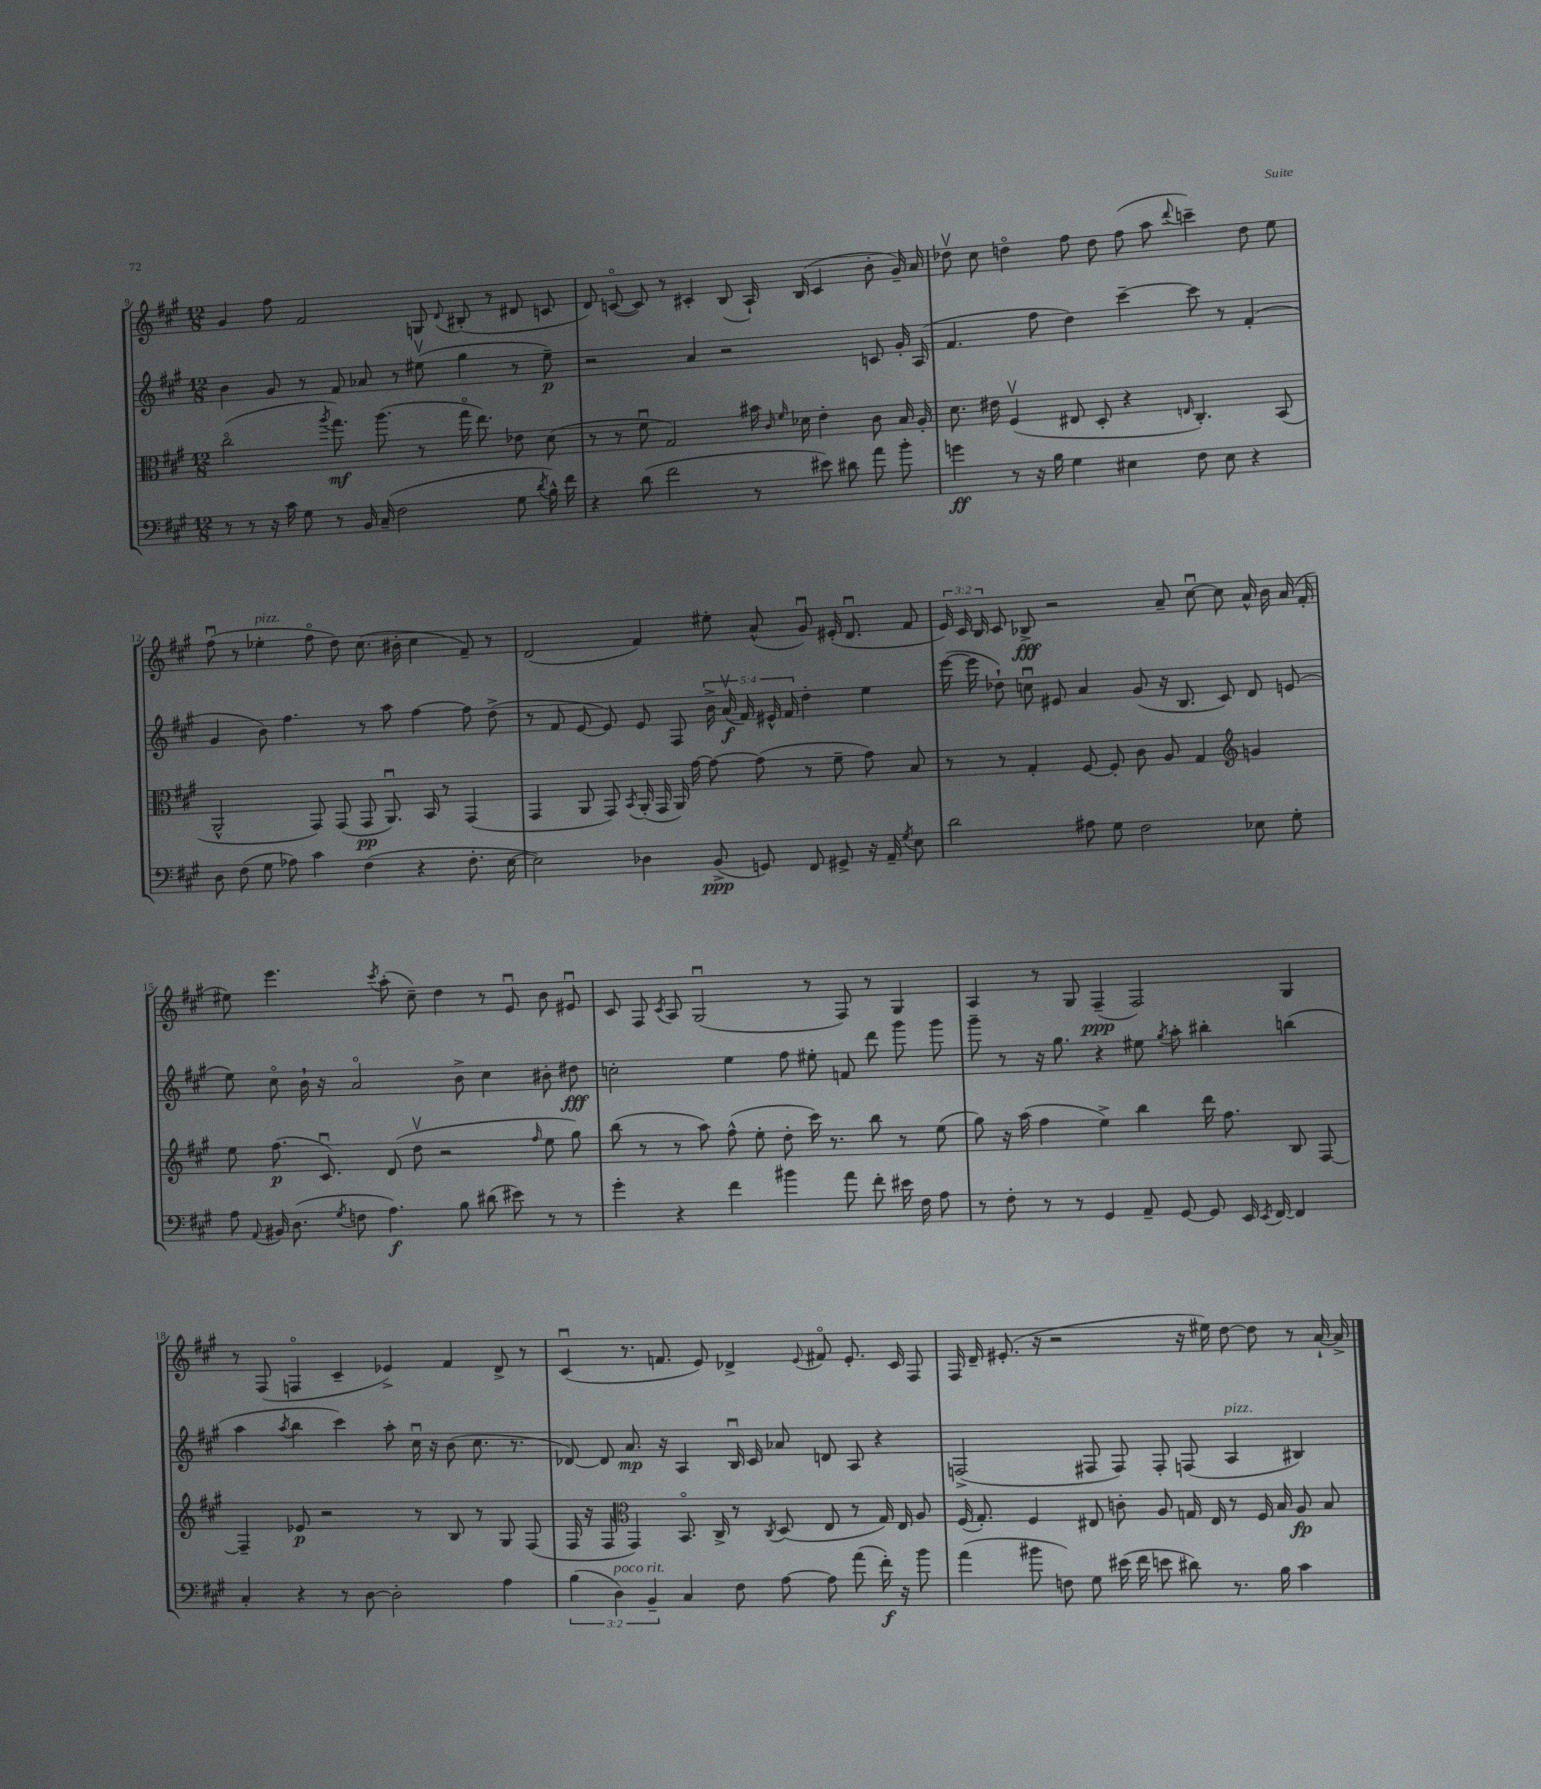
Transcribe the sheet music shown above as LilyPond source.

<<
\new StaffGroup <<
\new Staff = "s0" {
    \clef treble \key a \major \numericTimeSignature \time 12/8 \override Staff.TupletNumber.text = #tuplet-number::calc-fraction-text
    \autoBeamOff gis'4 fis''8 fis'2 g8 \appoggiatura { d'8 } bis8-.( r8 dis'8 c'8 |
    d'8) c'8~\flageolet( c'8) r8 cis'4-. b8( a16-!) b16( cis'4 b'8-. gis'16--) a'16 |
    des''8\upbow cis''8 d''4\flageolet fis''8 d''8 fis''8( a''8 \appoggiatura { d'''8 } c'''4--) d''8 e''8 |
    fis''8\downbow( r8 ees''4-.^\markup { \italic "pizz." } fis''8\flageolet d''8) cis''8.( bis'16-. cis''4 fis'8--) r8 |
    d'2( fis'4) eis''8-. a'8-^( gis'8\downbow) eis'16-.( d'8.\downbow fis'8 |
    \tuplet 3/2 { e'16) cis'16 b16 } cis'8 bes8->\fff r2 a'8-- cis''8~\downbow cis''8 a'16-^ b'16 a'16( fis'16-. |
    eis''8) e'''4. \acciaccatura { cis'''8 } a''8-.( cis''8--) d''4 r8 e'8\downbow b'8 eis'8\downbow |
    cis'8 fis8 \acciaccatura { cis'8 } a8 gis2\downbow( r8 fis8) r8 gis4 |
    a4 r8 gis8 fis4--\ppp( fis2) gis4 |
    r8 fis8( f4\flageolet cis'4-- ees'4->) fis'4 d'8-> r8 |
    cis'4\downbow( r8. f'8. e'8) des'4-> \appoggiatura { e'8 } fis'8\flageolet e'8.-. cis'16 fis8 |
    fis16 d'16-- eis'8.-.( r16 r2 r16 eis''16) d''8~ d''8 r8 a'16~-! a'16-> \bar "|." |
}
\new Staff = "s1" {
    \clef treble \key a \major \numericTimeSignature \time 12/8 \override Staff.TupletNumber.text = #tuplet-number::calc-fraction-text
    \autoBeamOff b'4 gis'8 r8 fis'8 aes'8 r8 eis''8\upbow( gis''4 r8 eis''8--\p) |
    r2 a'4 r2 c'8 gis'16-. a16( |
    fis'4. fis''8 d''4) cis'''4~-- cis'''8 r8 fis'4-.( |
    gis'4 b'8) fis''4. r8 a''8 fis''4~ fis''8 d''8->( |
    r8 fis'8 e'8~ e'8) e'8 fis8 \tuplet 5/4 { b'16-> a'16\upbow\f( fis'16) eis'16-^ fis'16 } d''4-. e''4 |
    e'''16~( e'''16 des''8-!) c''8\downbow eis'8 a'4 gis'8( r16 b8. cis'8) d'8 e'8( |
    e''8) cis''8\flageolet b'16-! r16 a'2\flageolet b'8-> cis''4 bis'8-. dis''8\fff |
    c''2-. e''4 fis''8 eis''8-. f'8 d'''8 gis'''8 gis'''8 |
    gis'''8-- r8 r16 gis''8. r4 eis''8 \acciaccatura { gis''8 } a''8-. bis''4-. b''4( |
    a''4 \acciaccatura { a''8 } b''4 cis'''4) a''8-. cis''16\downbow r16 b'8( cis''8. r8. |
    des'8~) des'8 a'8.\mp r16 a4 b16\downbow cis'16 aes'8 d'8 a8 r4 |
    f2->( fis8 fis8) fis8-. f8( a4^\markup { \italic "pizz." } bis4) \bar "|." |
}
\new Staff = "s2" {
    \clef alto \key a \major \numericTimeSignature \time 12/8
    \autoBeamOff cis''2\flageolet( \acciaccatura { a''8 } gis''8.\mf) a''8.( r8 gis''16\flageolet e''8.) ees'8 d'8( |
    r8 r8 fis'8\downbow gis2) bis'16 \grace { cis'16 fis'16 } des'16 e'4-. cis'8 b16 a16-. |
    d'8. eis'16 fis4\upbow( eis8 d8-. r4 \grace { e16 } cis4.-.) b,8( |
    a,2-^ gis,8) gis,8( gis,8\pp a,8.\downbow) b,16 r8 gis,4( |
    gis,4 a,8 gis,8) \acciaccatura { b,8 } a,16-.( gis,16 a,16) gis'16~ gis'8~ gis'8( r8 fis'8-- gis'8) b8 |
    r8 r8 gis4-. fis8~ fis8-. cis'8 a8 gis4 \clef treble g'4 |
    e''8 fis''8.\p( cis'8.\downbow) d'8( d''8\upbow r2 \grace { fis''16 } e''8 gis''8) |
    b''8( r8 r8 a''8) fis''8-^( e''8-. d''8-. cis'''16) r8. b''8 r8 e''8( |
    gis''8) r16 a''16( fis''4 e''4->) b''4 d'''16 fis''8. b8 fis8~ |
    fis4-- ees'8\p r2 r8 b8 r8 gis8 fis8( |
    fis16 r16 fis8 \clef alto gis,4) b,8.\flageolet cis16-> r8 \acciaccatura { cis8 } d8( e8 r8 gis16) e16 a8 |
    fis16( gis8.-.) fis4 eis8 c'8-. a8 g16 eis16 r8 fis16 b16 a8\fp b8 \bar "|." |
}
\new Staff = "s3" {
    \clef bass \key a \major \numericTimeSignature \time 12/8 \override Staff.TupletNumber.text = #tuplet-number::calc-fraction-text
    \autoBeamOff r8 r8 r16 cis'16 gis8 r8 b,16 cis16--( fis2 gis8 \acciaccatura { d'8 } b16-^) fis'16 |
    r4 d'8( fis'2 r8 eis'8) dis'8 a'8 b'8-. |
    g'4\ff r8 r16 b16 gis4 eis4 fis8 eis8 r4 |
    d8 fis8( gis8 aes8) cis'4 fis4( r4 fis8.-. e16~ |
    e2) des4 b,8->\ppp( g,8) fis,8 gis,8-> r16 a,16-- \acciaccatura { gis8 } e8 |
    d'2 ais8 gis8 fis2 ees8 gis8-. |
    a8 \appoggiatura { a,8 } bis,16 d8.( \acciaccatura { gis8 } f8 a4.\f) b8 dis'8( eis'8) r8 r8 |
    gis'4-. r4 fis'4 bis'4 a'8 fis'8-. eis'16 fis16 a8 |
    r8 fis8-. r8 r8 gis,4 a,8-- gis,8~ gis,8 e,16 \acciaccatura { e,8 } fis,16~ fis,4 |
    cis4-. r4 r8 d8~ d2-. a4 |
    \tuplet 3/2 { b4( d4^\markup { \italic "poco rit." }) b,4-- } cis4 fis8 a8~ a8 a'8( fis'16-.\f) r16 b'8 |
    a'4( bis'8 f8) gis8 eis'16( fis'16 e'8 dis'8) r8. b16 cis'4 \bar "|." |
}
>>
>>
\layout { \context { \Score currentBarNumber = #9 } }
